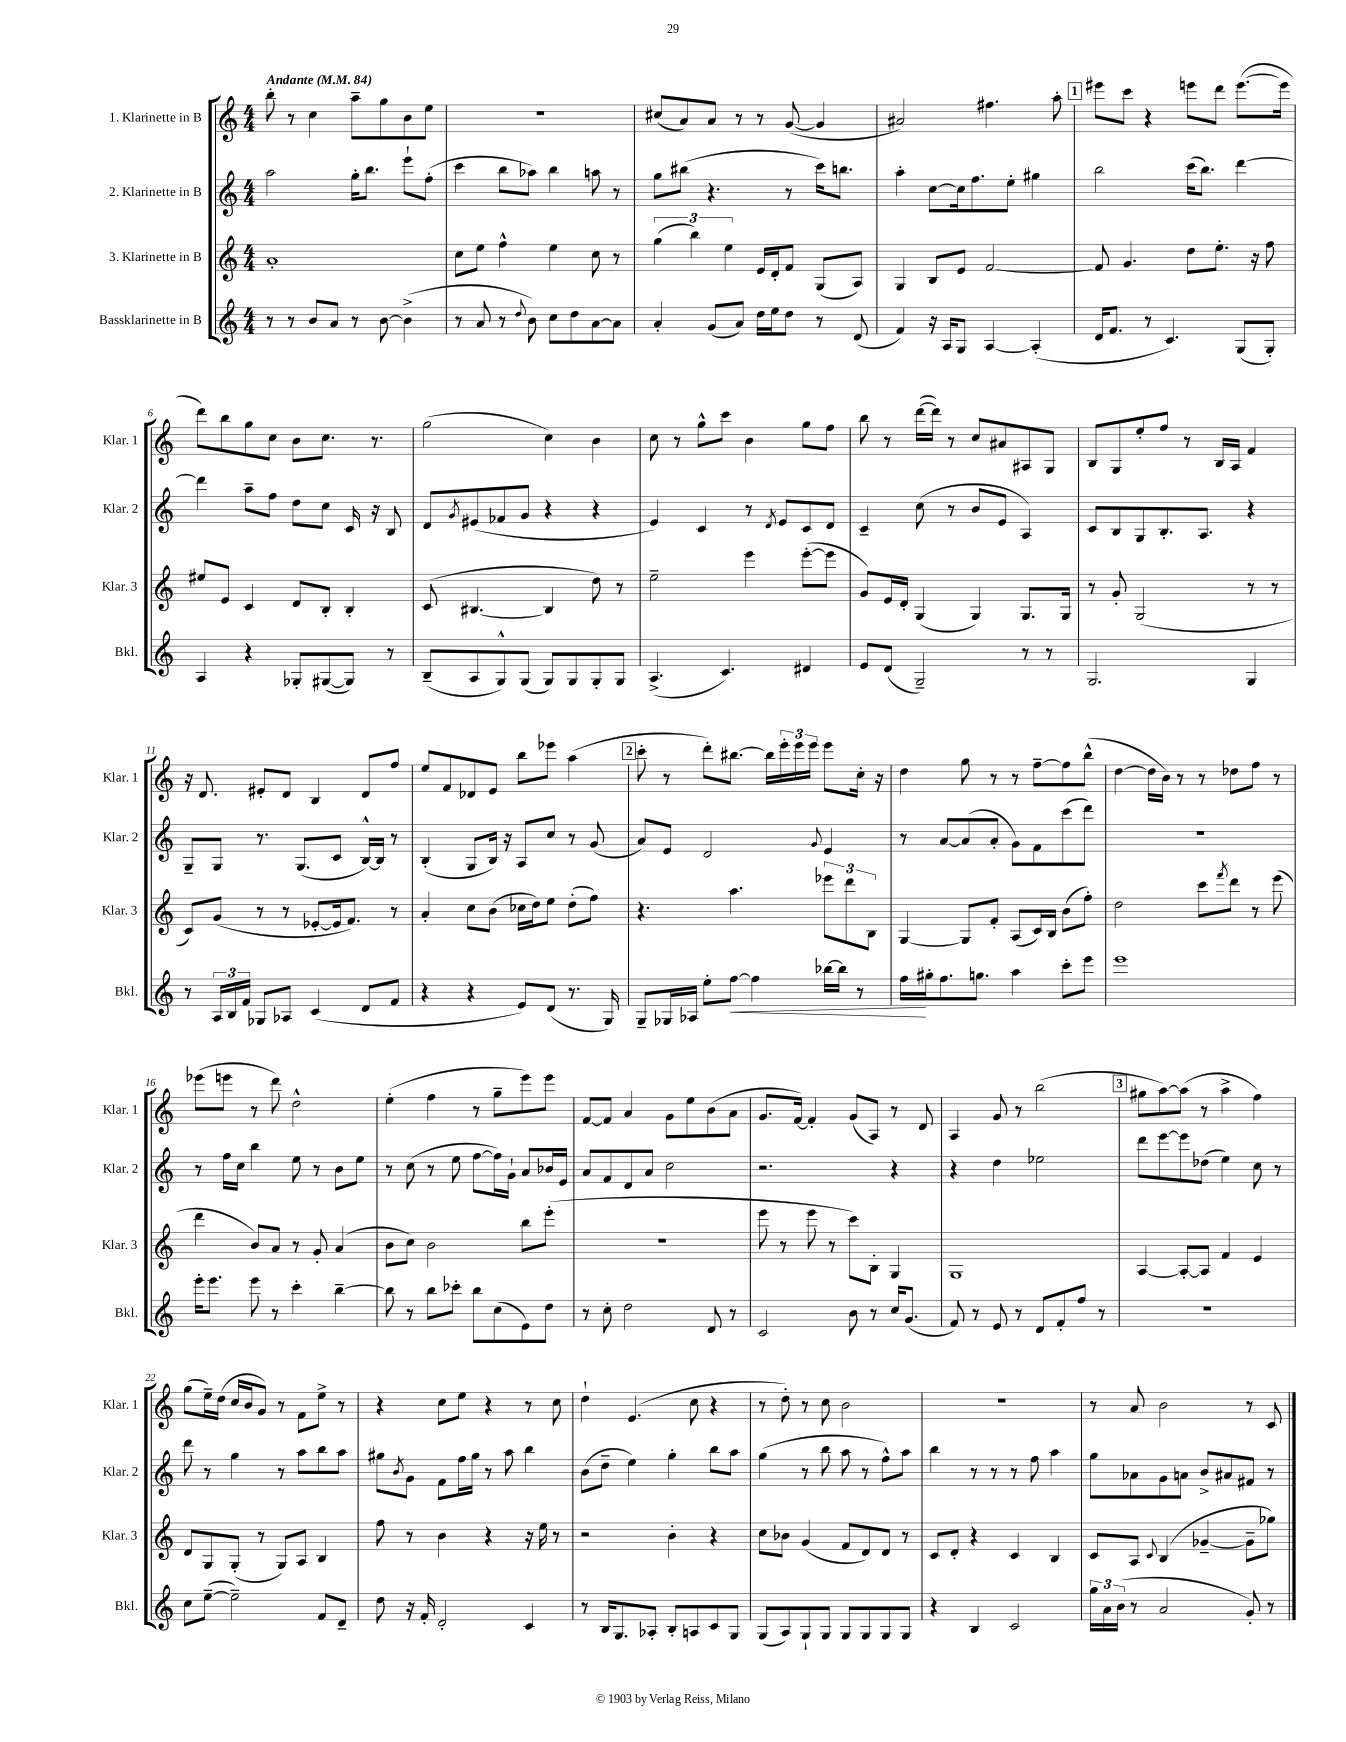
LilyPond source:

<<
\new StaffGroup <<
\new Staff = "s0" \with { instrumentName = "1. Klarinette in B" shortInstrumentName = "Klar. 1" } {
    \clef treble \key c \major \numericTimeSignature \time 4/4 \tempo "Andante" 4 = 84
    b''8-. r8 c''4 a''8-- g''8 b'8 e''8 |
    r1 |
    cis''8( a'8) a'8 r8 r8 g'8~( g'4 |
    ais'2) fis''4. a''8-. |
    \mark \markup { \box "1" } eis'''8 c'''8 r4 e'''8 d'''8 e'''8.~( e'''16 |
    d'''8) b''8 g''8 c''8 b'8 c''8. r8. |
    g''2( c''4) b'4 |
    c''8 r8 g''8-^ c'''8 b'4 g''8 f''8 |
    b''8 r8 d'''16~( d'''16) r8 c''8 ais'8 ais8 g8 |
    b8 g8 e''8-. f''8 r8 b16 a16 f'4 |
    r16 d'8. eis'8-. d'8 b4 d'8 f''8 |
    e''8 f'8 des'8 e'8 b''8 ees'''8 a''4( |
    \mark \markup { \box "2" } c'''8-. r8 d'''8-.) bis''8.~ bis''16 \tuplet 3/2 { e'''16-. e'''16 e'''16 } e'''8 c''16-. r16 |
    d''4 g''8 r8 r8 f''8~-- f''8 b''8-^( |
    d''4~ d''16 b'16) r8 r8 des''8 f''8 r8 |
    ees'''8( e'''8 r8 d'''8) d''2-^ |
    e''4-.( f''4 r8 g''8-- e'''8) e'''8 |
    f'8~ f'8 a'4 g'8 e''8 b'8( a'8 |
    g'8. f'16~) f'4-. g'8( a8) r8 d'8 |
    a4 g'8 r8 b''2( |
    \mark \markup { \box "3" } gis''8 a''8~) a''8( r8 a''4-> f''4) |
    g''8( e''16--) d''16( c''16 b'16 g'8) r8 f'8 e''8-> r8 |
    r4 c''8 e''8 r4 r8 c''8 |
    d''4-! e'4.( c''8 r4 |
    r8 d''8-.) r8 c''8 b'2 |
    r1 |
    r8 a'8 b'2 r8 c'8 \bar "|." |
}
\new Staff = "s1" \with { instrumentName = "2. Klarinette in B" shortInstrumentName = "Klar. 2" } {
    \clef treble \key c \major \numericTimeSignature \time 4/4
    a''2 g''16-. b''8. e'''8-! f''8-.( |
    c'''4 b''8 aes''8) b''4 a''8 r8 |
    g''8 bis''8( r4. r8 c'''16) b''8. |
    a''4-. c''8~ c''16 f''8. e''8-. gis''4 |
    \mark \markup { \box "1" } b''2 c'''16( b''8.) d'''4~ |
    d'''4 a''8-- f''8 d''8 c''8 c'16 r16 b8 |
    d'8 \acciaccatura { g'8 } eis'8( fes'8 g'8 r4 r4 |
    e'4) c'4 r8 \acciaccatura { d'8 } e'8 c'8 d'8 |
    c'4-- c''8( r8 b'8 e'8 a4) |
    c'8 b8 g8 b8.-. a8. r4 |
    g8-- g8 r8. g8.( c'8 b16~-^) b16 r8 |
    b4-.( g8 b16) r16 a8 c''8 r8 g'8( |
    \mark \markup { \box "2" } a'8) e'8 d'2 \appoggiatura { g'8 } e'4 |
    r8 a'8~ a'8( a'8-. g'8) f'8 c'''8( d'''8) |
    R1 |
    r8 f''16 c''16 b''4 e''8 r8 b'8 e''8 |
    r8 c''8( r8 e''8 f''8~ f''16) g'16-! a'8 bes'16 e'16 |
    a'8 f'8 d'8 a'8 c''2 |
    r2. r4 |
    r4 d''4 ees''2 |
    \mark \markup { \box "3" } d'''8 e'''8~ e'''8 des''8( e''4) c''8 r8 |
    d'''8 r8 g''4 r8 a''8 b''8 a''8 |
    gis''8 \acciaccatura { b'8 } g'8 f'8 f''16 gis''16 r8 a''8 b''4 |
    b'8( d''8-- e''4) g''4-. b''8 a''8 |
    g''4( r8 b''8 a''8 r8 f''8-^) a''8 |
    b''4 r8 r8 r8 f''8 a''4 |
    g''8 aes'8 g'8 a'8 b'8-> ais'8 fis'8 r8 \bar "|." |
}
\new Staff = "s2" \with { instrumentName = "3. Klarinette in B" shortInstrumentName = "Klar. 3" } {
    \clef treble \key c \major \numericTimeSignature \time 4/4
    a'1-. |
    c''8 e''8 f''4-^ e''4 c''8 r8 |
    \tuplet 3/2 { g''4( b''4) e''4 } e'16 d'16-. f'8 g8( a8) |
    g4 b8 e'8 f'2~ |
    \mark \markup { \box "1" } f'8 g'4. d''8 e''8.-. r16 f''8 |
    eis''8 e'8 c'4 d'8 b8-. b4-. |
    c'8( bis4.~ bis4 d''8) r8 |
    e''2-- e'''4 e'''8~-.( e'''8 |
    g'8) e'16 d'16-. g4( g4) g8. g16 |
    r8 g'8-. g2( r8 r8 |
    c'8) g'8( r8 r8 ees'8~-. ees'16 f'8.) r8 |
    a'4-. c''8 b'8( ces''16 d''16) e''8 d''8-.( f''8) |
    \mark \markup { \box "2" } r4. a''4. \tuplet 3/2 { ees'''8 d'''8 b8 } |
    g4~ g8 f'8-. a8( c'16) b16 b'8( f''8-.) |
    d''2 c'''8 \acciaccatura { f'''8 } d'''8 r8 e'''8( |
    d'''4 b'8) a'8 r8 g'8-. a'4( |
    b'8 c''8) b'2 b''8 e'''8-.( |
    r1 |
    e'''8 r8 e'''8 r8 c'''8) b8-. g4 |
    g1 |
    \mark \markup { \box "3" } a4~ a8~-. a8 f'4 e'4 |
    d'8 g8 g8-.( r8 g8) a8 b4 |
    f''8 r8 b'4 r4 r16 e''16 r8 |
    r2 b'4-. r4 |
    c''8 bes'8 g'4( f'8 d'8) d'8 r8 |
    c'8 d'8-. r4 c'4 b4 |
    c'8 a8 \appoggiatura { c'8 } b4( ges'4~-- ges'8-- ges''8) \bar "|." |
}
\new Staff = "s3" \with { instrumentName = "Bassklarinette in B" shortInstrumentName = "Bkl." } {
    \clef treble \key c \major \numericTimeSignature \time 4/4
    r8 r8 b'8 a'8 r8 b'8~ b'4->( |
    r8 a'8 r8 \appoggiatura { d''8 } b'8) c''8 d''8 a'8~ a'8 |
    a'4-. g'8( a'8) d''16 e''16 d''8 r8 d'8( |
    f'4) r16 a16 g8 a4~ a4-.( |
    \mark \markup { \box "1" } d'16 f'8. r8 c'4.) g8( g8-.) |
    a4 r4 ges8-. gis8~( gis8) r8 |
    b8--( a8 g8-^) g8( g8) g8 g8-. g8 |
    a4.->( c'4.) dis'4 |
    e'8 d'8( g2--) r8 r8 |
    g2. g4 |
    r8 \tuplet 3/2 { a16 b16 f'16 } ges8 aes8 c'4( d'8 f'8 |
    r4 r4 e'8) d'8( r8. g16) |
    \mark \markup { \box "2" } g8-- ges16 aes16 e''8-. f''8~\< f''4 bes''16~ bes''16 r8 |
    f''16\! gis''16-. f''8. g''8. a''4 c'''8-. e'''8 |
    e'''1 |
    e'''16-. e'''8. e'''8 r8 c'''4-. b''4~-- |
    b''8 r8 b''8 ces'''8-. b''8 c''8( e'8) d''8 |
    r8 c''8-. d''2 d'8 r8 |
    c'2 b'8 r8 c''16 g'8.( |
    f'8) r8 e'8 r8 d'8 f'8-. f''8 r8 |
    \mark \markup { \box "3" } R1 |
    c''8 e''8~--( e''2--) f'8 d'8-- |
    d''8 r16 f'16-. d'2-. c'4 |
    r8 b16 g8. aes8-. b8-. a8 c'8 g8 |
    g8( a8) g8-! g8 g8 g8 g8 g8 |
    r4 b4 c'2 |
    \tuplet 3/2 { g''16 a'16 b'16( } r8 a'2 g'8-.) r8 \bar "|." |
}
>>
>>
